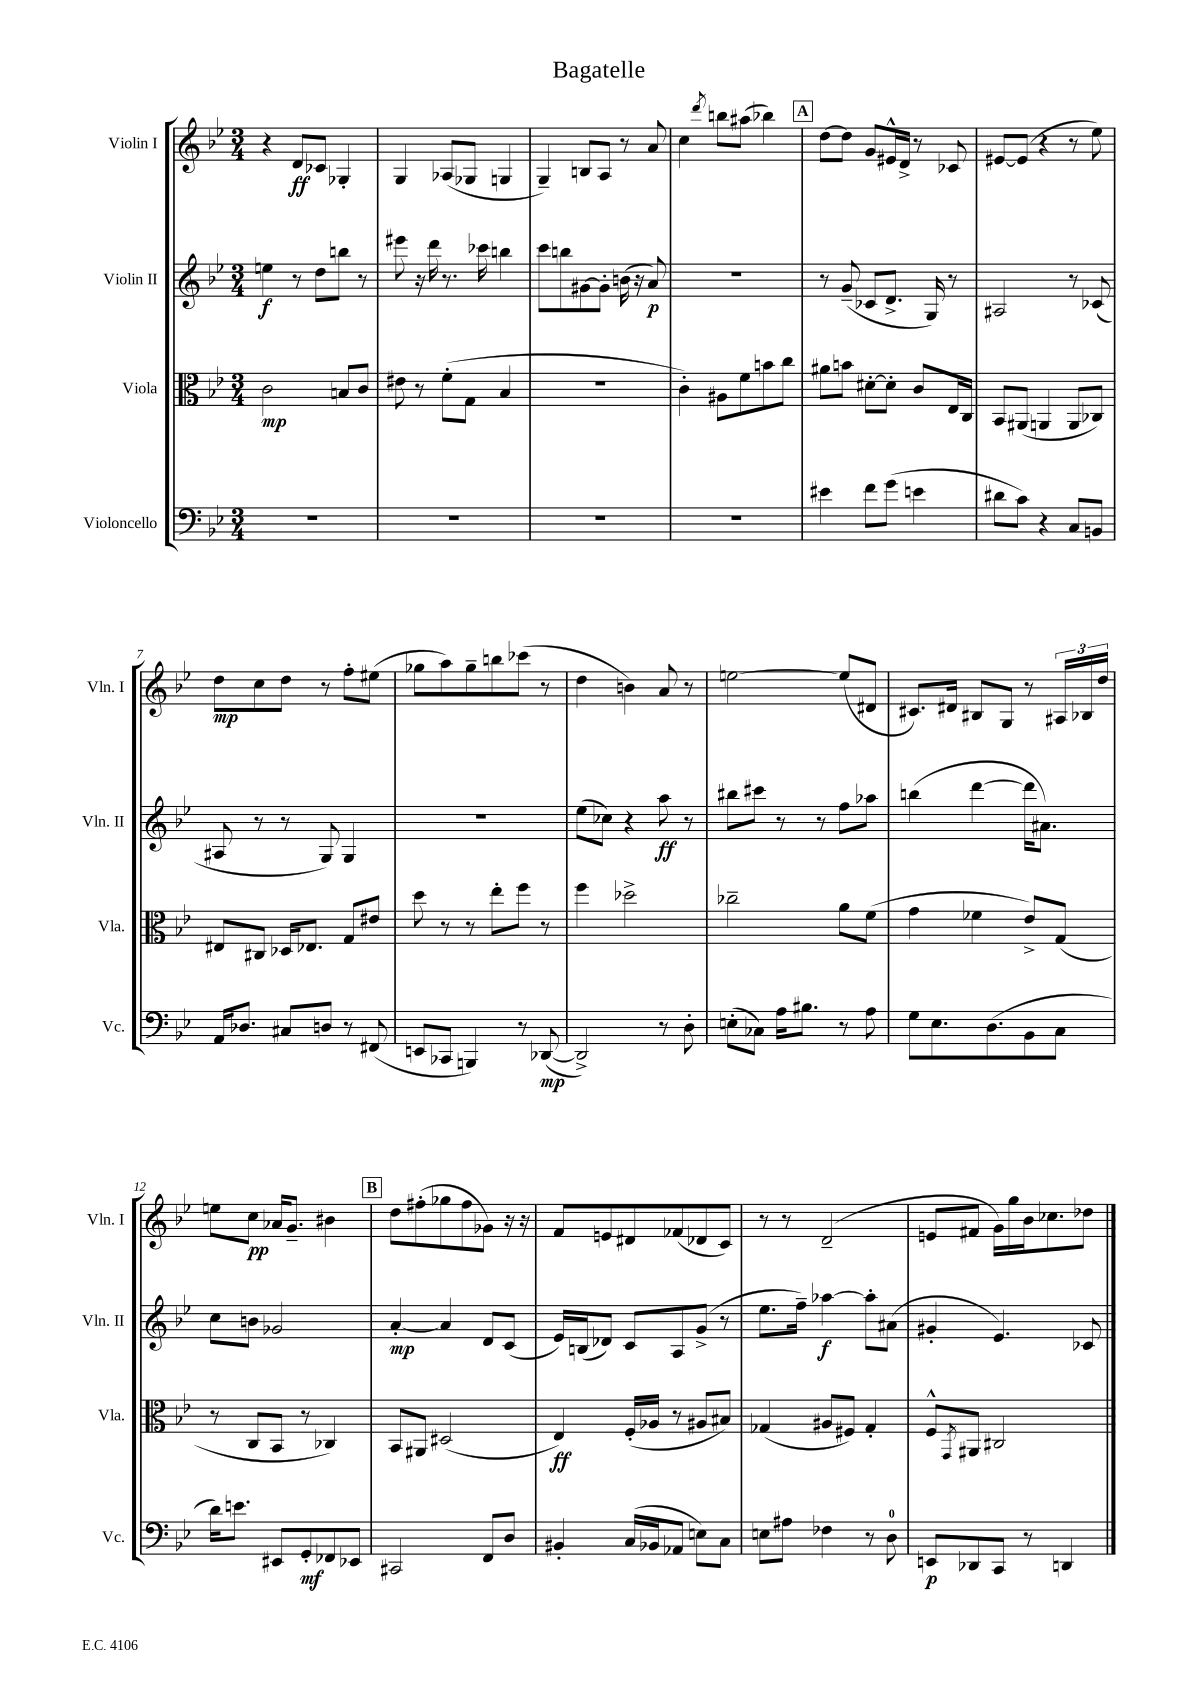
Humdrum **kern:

**kern	**dynam	**kern	**dynam	**kern	**dynam	**kern	**dynam
*part4	*part4	*part3	*part3	*part2	*part2	*part1	*part1
*staff4	*staff4	*staff3	*staff3	*staff2	*staff2	*staff1	*staff1
*I"Violoncello	*	*I"Viola	*	*I"Violin II	*	*I"Violin I	*
*I'Vc.	*	*I'Vla.	*	*I'Vln. II	*	*I'Vln. I	*
*clefF4	*	*clefC3	*	*clefG2	*	*clefG2	*
*k[b-e-]	*	*k[b-e-]	*	*k[b-e-]	*	*k[b-e-]	*
*M3/4	*	*M3/4	*	*M3/4	*	*M3/4	*
=1	=1	=1	=1	=1	=1	=1	=1
2.r	.	2c\	mp	4een\	f	4r	.
.	.	.	.	8r	.	8d/L	ff
.	.	.	.	8dd\L	.	8c-X/J	.
.	.	8Bn/L	.	8bbn\J	.	4G-X'/	.
.	.	8c/J	.	8r	.	.	.
=2	=2	=2	=2	=2	=2	=2	=2
2.r	.	8e#X\	.	8eee#X\	.	4G/	.
.	.	8r	.	16r	.	.	.
.	.	.	.	16ddd\	.	.	.
.	.	(8f'\L	.	8.r	.	(8A-X/L	.
.	.	8G\J	.	.	.	8G-X/J	.
.	.	.	.	16ccc-X\	.	.	.
.	.	4B-/	.	4bbn\	.	4Gn/	.
=3	=3	=3	=3	=3	=3	=3	=3
2.r	.	2.r	.	8ccc\L	.	4G~/)	.
.	.	.	.	8bbn\	.	.	.
.	.	.	.	[8g#X\	.	8Bn/L	.
.	.	.	.	8g#'\J]	.	8A/J	.
.	.	.	.	(16bn\	.	8r	.
.	.	.	.	16r	.	.	.
.	.	.	.	8a/)	p	8a/	.
=4	=4	=4	=4	=4	=4	=4	=4
2.r	.	4c'\)	.	2.r	.	4cc\	.
.	.	.	.	.	.	8qddd/	.
.	.	8A#X\L	.	.	.	8bbn\L	.
.	.	8f\	.	.	.	(8aa#X\J	.
.	.	8bn\	.	.	.	4bb-X\)	.
.	.	8cc\J	.	.	.	.	.
!!LO:REH:place=s1:t=A
=5	=5	=5	=5	=5	=5	=5	=5
4e#X\	.	8a#X\L	.	8r	.	[8dd\L	.
.	.	8bn\J	.	(8g~/	.	8dd\J]	.
8f\L	.	[8d#X'\L	.	8c-X/L	.	8g/L	.
(8g\J	.	8d#'\J]	.	8.d^/J	.	16e#X^^/L	.
.	.	.	.	.	.	16d^/JJ	.
4en\	.	8c/L	.	.	.	8r	.
.	.	.	.	16G/)	.	.	.
.	.	16E-/L	.	8r	.	8c-X/	.
.	.	16C/JJ	.	.	.	.	.
=6	=6	=6	=6	=6	=6	=6	=6
8d#X\L	.	8BB-/L	.	2A#X/	.	[8e#X/L	.
8c\J)	.	(8AA#X/J	.	.	.	(8e#/J]	.
4r	.	4AAn/	.	.	.	4r	.
8C/L	.	8AA/L	.	8r	.	8r	.
8BBn/J	.	8C-X/J)	.	(8c-X/	.	8ee-\)	.
!!LO:LB:g=z
=7	=7	=7	=7	=7	=7	=7	=7
16AA/KL	.	8E#X/L	.	8A#X/	.	8dd\L	mp
8.D-X/J	.	.	.	.	.	.	.
.	.	8C#X/J	.	8r	.	8cc\	.
8C#X/L	.	16D-X/KL	.	8r	.	8dd\J	.
.	.	8.E-X/J	.	.	.	.	.
8Dn/J	.	.	.	8G/)	.	8r	.
8r	.	8G/L	.	4G/	.	8ff'\L	.
(8FF#X/	.	8e#X/J	.	.	.	(8ee#X\J	.
=8	=8	=8	=8	=8	=8	=8	=8
8EEn/L	.	8dd\	.	2.r	.	8gg-X\L	.
8CC-X/J	.	8r	.	.	.	8aa\)	.
4BBBn/)	.	8r	.	.	.	8gg-~\	.
.	.	8ee-'\L	.	.	.	8bbn\	.
8r	.	8ff\J	.	.	.	(8ccc-X\J	.
([8DD-X/	mp	8r	.	.	.	8r	.
=9	=9	=9	=9	=9	=9	=9	=9
2DD-^/])	.	4ff\	.	(8ee-\L	.	4dd\	.
.	.	.	.	8cc-X\J)	.	.	.
.	.	2dd-X^\	.	4r	.	4bn\)	.
8r	.	.	.	8aa\	ff	8a/	.
8D'\	.	.	.	8r	.	8r	.
=10	=10	=10	=10	=10	=10	=10	=10
(8En'\L	.	2cc-X~\	.	8bb#X\L	.	[2een\	.
8C-X\J)	.	.	.	8ccc#X\J	.	.	.
16A\KL	.	.	.	8r	.	.	.
8.B#X\J	.	.	.	.	.	.	.
.	.	.	.	8r	.	.	.
8r	.	8a\L	.	8ff\L	.	(8ee/L]	.
8A\	.	(8f\J	.	8aa-X\J	.	8d#X/J	.
=11	=11	=11	=11	=11	=11	=11	=11
8G\L	.	4g\	.	(4bbn\	.	8.c#X/L)	.
8.E-\	.	.	.	.	.	.	.
.	.	.	.	.	.	16d#X/Jk	.
.	.	4f-X\	.	[4ddd\	.	8B#X/L	.
(8.D\	.	.	.	.	.	.	.
.	.	.	.	.	.	8G/J	.
8BB-\	.	8e-^/L)	.	16ddd\KL]	.	8r	.
.	.	.	.	8.a#X\J)	.	.	.
8C\J	.	(8G/J	.	.	.	24A#X/LL	.
.	.	.	.	.	.	24B-X/	.
.	.	.	.	.	.	24dd/JJ	.
!!LO:LB:g=z
=12	=12	=12	=12	=12	=12	=12	=12
16d\KL)	.	8r	.	8cc\L	.	8een\L	.
8.en\J	.	.	.	.	.	.	.
.	.	8C/L	.	8bn\J	.	8cc\J	pp
8EE#X/L	.	8BB-/J	.	2g-X/	.	16a-X/KL	.
.	.	.	.	.	.	8.g~/J	.
8GG'/	mf	8r	.	.	.	.	.
8FF-X/	.	4C-X/)	.	.	.	4b#X\	.
8EE-X/J	.	.	.	.	.	.	.
!!LO:REH:place=s1:t=B
=13	=13	=13	=13	=13	=13	=13	=13
2CC#X/	.	8BB-/L	.	[4a'/	mp	8dd\L	.
.	.	8AA#X/J	.	.	.	(8ff#X'\	.
.	.	(2D#X/	.	4a/]	.	8gg-X\	.
.	.	.	.	.	.	8ff#\	.
8FF/L	.	.	.	8d/L	.	8g-X\J)	.
8D/J	.	.	.	(8c/J	.	16r	.
.	.	.	.	.	.	16r	.
=14	=14	=14	=14	=14	=14	=14	=14
4BB#X'/	.	4E-/)	ff	16e-/LL)	.	8f/L	.
.	.	.	.	(16Bn/J	.	.	.
.	.	.	.	8d-X/J)	.	8en/	.
(16C/LL	.	(16F'/LL	.	8c/L	.	8d#X/	.
16BB-X/J	.	16A-X/JJ	.	.	.	.	.
8AA-X/J	.	8r	.	8A/	.	(8f-X/	.
8En\L)	.	8A#X/L	.	(8g^/J	.	8d-X/	.
8C\J	.	8B#X/J)	.	8r	.	8c/J)	.
=15	=15	=15	=15	=15	=15	=15	=15
8En\L	.	(4G-X/	.	8.ee-\L	.	8r	.
8A#X\J	.	.	.	.	.	8r	.
.	.	.	.	16ff~\Jk)	.	.	.
4F-X\	.	8A#X/L	.	[4aa-X\	f	(2d~/	.
.	.	8F#X/J)	.	.	.	.	.
8r	.	4G-'/	.	8aa-'\L]	.	.	.
8D\	.	.	.	(8a#X\J	.	.	.
=16	=16	=16	=16	=16	=16	=16	=16
8EEn/L	p	8F^^/L	.	4g#X'/	.	8en/L	.
.	.	8qGG/	.	.	.	.	.
8DD-X/	.	8AA#X/J	.	.	.	8f#X/J	.
8CC/J	.	2C#X/	.	4.e-/)	.	16g\LL)	.
.	.	.	.	.	.	16gg\	.
8r	.	.	.	.	.	16b-\J	.
.	.	.	.	.	.	8.cc-X\	.
4DDn/	.	.	.	.	.	.	.
.	.	.	.	8c-X/	.	8dd-X\J	.
==	==	==	==	==	==	==	==
*-	*-	*-	*-	*-	*-	*-	*-
